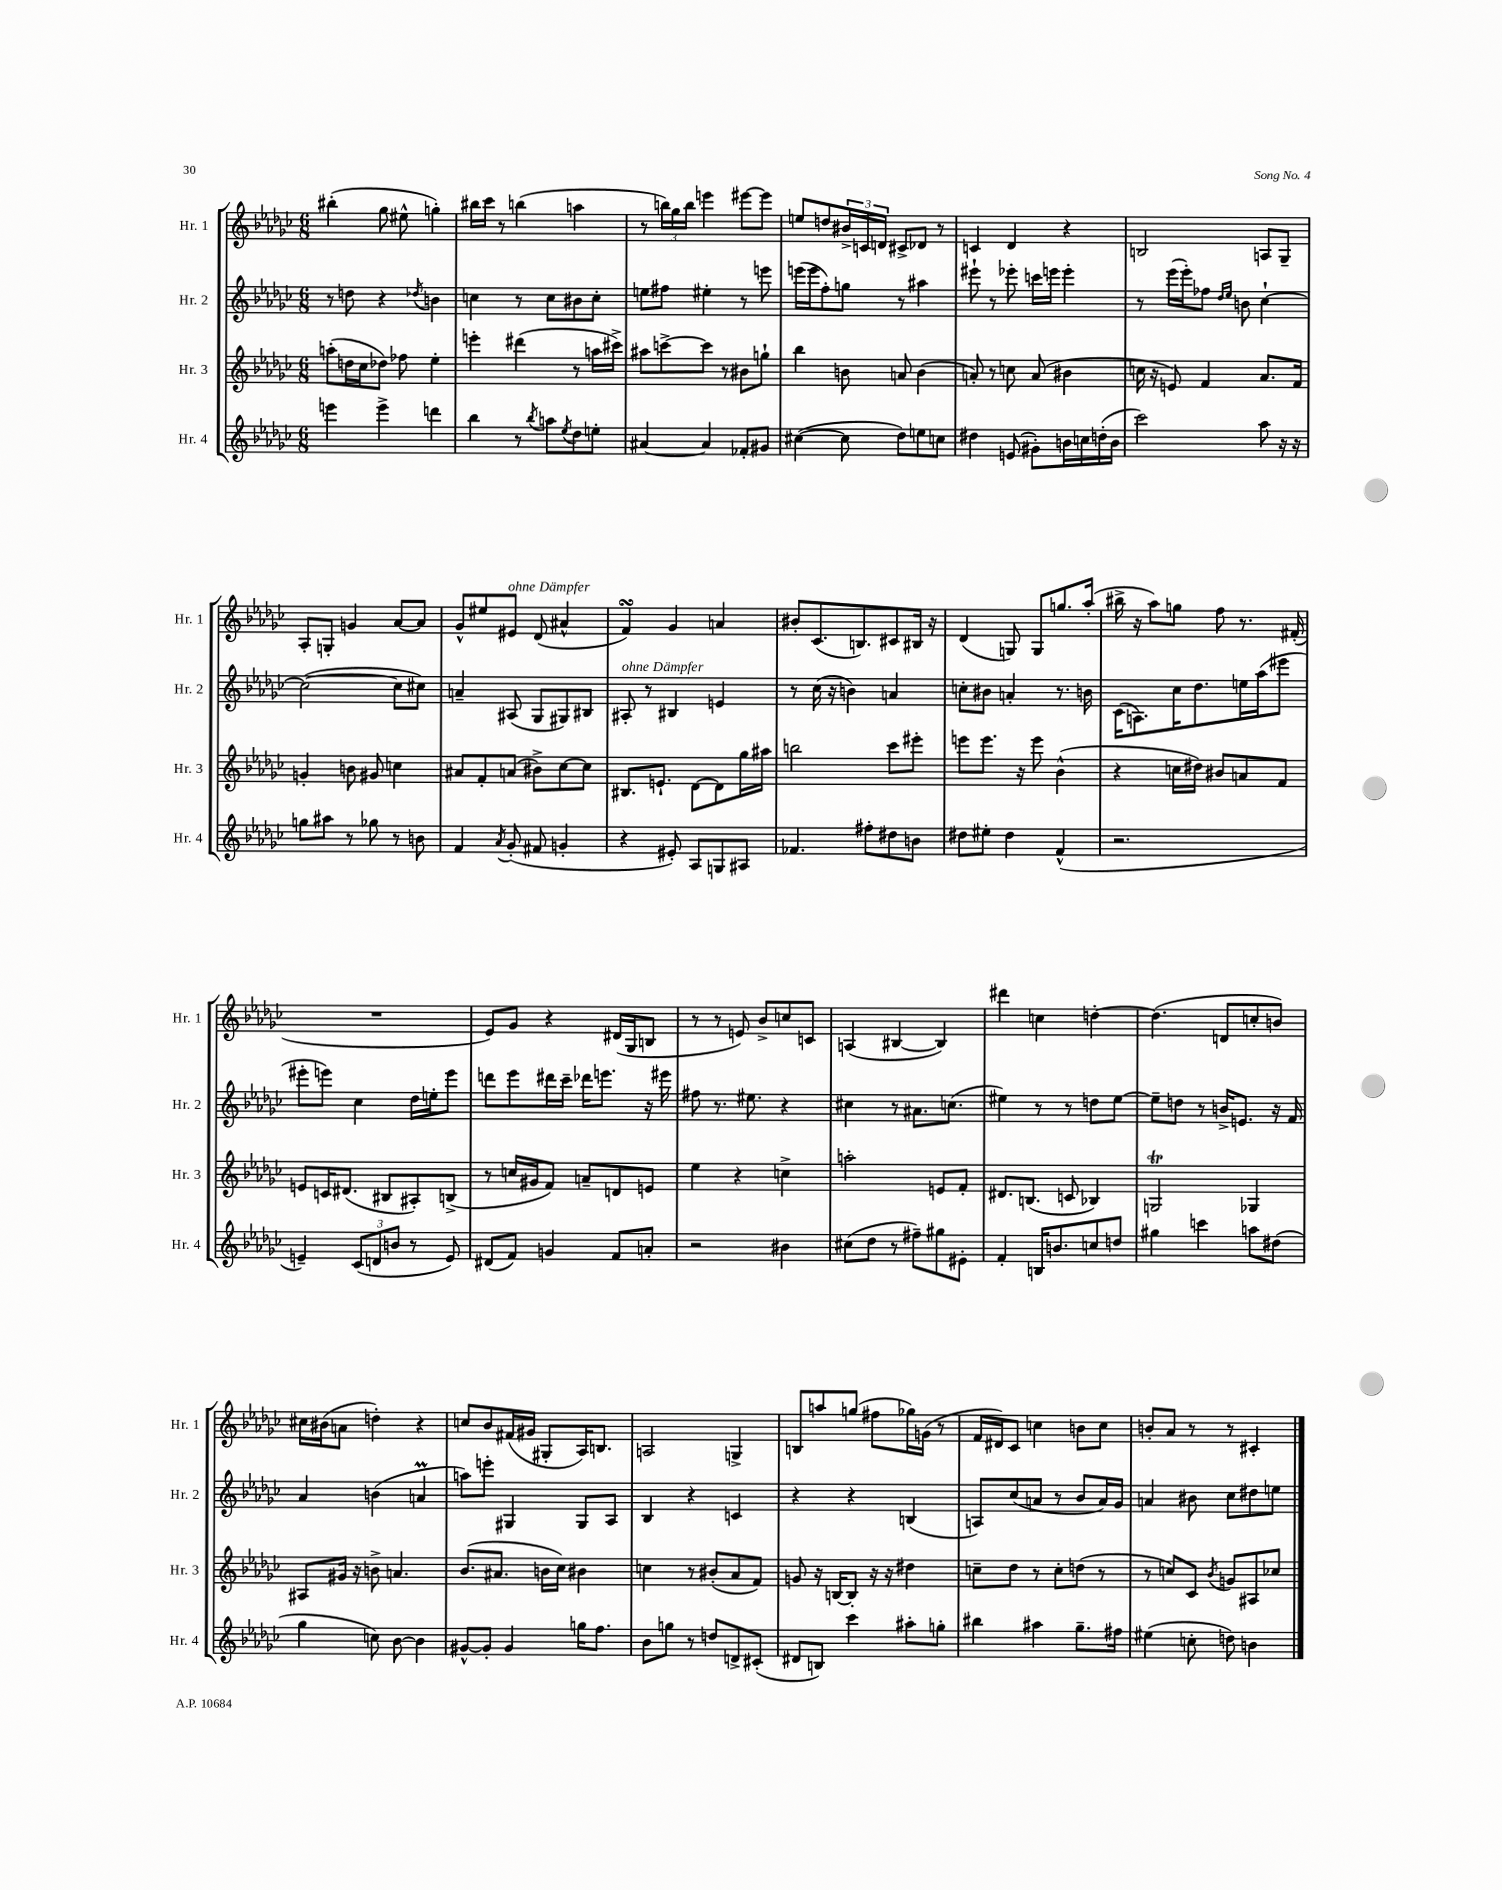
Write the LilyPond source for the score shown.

<<
\new StaffGroup <<
\new Staff = "s0" \with { instrumentName = "Hr. 1" shortInstrumentName = "Hr. 1" } {
    \clef treble \key ges \major \numericTimeSignature \time 6/8
    bis''4-.( ges''8 eis''8-^ g''4-.) |
    bis''16 ces'''16 r8 b''4( a''4 |
    r8 \tuplet 3/2 { b''16) ges''16 b''16 } e'''4 eis'''8~ eis'''8 |
    e''8 d''8 \tuplet 3/2 { bis'16-> c'16 d'16 } cis'8-> des'8 r8 |
    c'4 des'4 r4 |
    b2 a8 ges8-- |
    aes8-. g8-. g'4 aes'8~ aes'8 |
    ges'8-^ eis''8 eis'8^\markup { \italic "ohne Dämpfer" } des'8( ais'4-^ |
    f'4\turn) ges'4 a'4 |
    bis'8-. ces'8.( b8.) cis'8 bis16 r16 |
    des'4( g8) g8 g''8. aes''16-.( |
    bis''16-> r16 aes''8) g''8 f''8 r8. fis'16-.( |
    R2. |
    ees'8) ges'8 r4 dis'16( ges16 b8 |
    r8 r8 e'8) bes'8-> c''8 c'8 |
    a4( bis4~ bis4) |
    dis'''4 c''4 d''4~-. |
    d''4.( d'8 c''8-. b'8) |
    cis''16 bis'16( a'8 d''4-.) r4 |
    c''8 bes'8 fis'16( gis'16 gis8-. aes16) b8. |
    a2 g4-> |
    b8 a''8 g''8( fis''8 ges''16) g'16( r8 |
    f'16 dis'16) ces'8 c''4 b'8 c''8 |
    b'8-. aes'8 r8 r8 cis'4-. \bar "|." |
}
\new Staff = "s1" \with { instrumentName = "Hr. 2" shortInstrumentName = "Hr. 2" } {
    \clef treble \key ges \major \numericTimeSignature \time 6/8
    r8 d''8 r4 \acciaccatura { des''8 } b'4 |
    c''4 r8 c''8 bis'8 c''8-. |
    e''8 fis''8 eis''4-. r8 e'''8 |
    e'''16( e'''16 f''8-.) g''8 r8 ais''4 |
    eis'''8-! r8 ees'''8-. c'''16 e'''16 e'''4-. |
    r8 ees'''16( ees'''16-.) fes''8 \grace { des''16 ees''16 } b'8 ces''4~-! |
    ces''2~( ces''8 cis''8) |
    a'4-- ais8( ges8 gis8) bis8 |
    ais8-.^\markup { \italic "ohne Dämpfer" } r8 bis4 e'4 |
    r8 ces''16( r16 b'4) a'4 |
    c''8-. bis'8 a'4-. r8. b'16 |
    ces'16( a8.) ces''16 des''8. e''16 aes''16( eis'''8 |
    eis'''8-. e'''8) ces''4 des''16 e''16-. e'''8 |
    d'''8 ees'''8 dis'''16 ces'''16-- des'''16 e'''8. r16 eis'''16 |
    fis''8 r8. eis''8. r4 |
    cis''4 r8 ais'8. c''8.( |
    eis''4) r8 r8 d''8 eis''8~ |
    eis''8-- d''8 r8 b'16-> e'8. r16 f'16 |
    aes'4 b'4( a'4\prall |
    a''8) e'''8-. gis4 gis8 aes8 |
    bes4 r4 c'4 |
    r4 r4 b4( |
    a8) ces''8( a'8 r8 bes'8 a'16) ges'16 |
    a'4 bis'8 ces''8 dis''8 e''8 \bar "|." |
}
\new Staff = "s2" \with { instrumentName = "Hr. 3" shortInstrumentName = "Hr. 3" } {
    \clef treble \key ges \major \numericTimeSignature \time 6/8
    a''8-.( d''16 ces''16 des''8) fes''8 ees''4-. |
    e'''4-. dis'''4( r8 a''16 cis'''16->) |
    ais''8 c'''8~-> c'''8 r8 bis'8 g''8-! |
    bes''4 b'8 a'8 b'4( |
    a'8-.) r8 c''8 a'8( bis'4 |
    c''16 r16 e'8) f'4 aes'8. f'16 |
    g'4-. b'8 gis'8 c''4 |
    ais'8 f'8-. a'8( bis'8->) ces''8~ ces''8 |
    bis8. e'8.-! des'8~ des'8 ges''16 ais''16 |
    b''2 ces'''8 eis'''8-. |
    e'''8 e'''8. r16 e'''8 bes'4-^( |
    r4 c''16 dis''16) bis'8 a'8 f'8 |
    e'8 c'16 dis'8.( bis8 ais8-.) b8->( |
    r8 c''16 gis'16 f'8) a'8-- d'8 e'8 |
    ees''4 r4 c''4-> |
    a''2-. e'8 f'8-. |
    dis'8. b8.( c'8 bes4) |
    g2\trill ges4 |
    ais8 gis'16 r16 b'8-> a'4. |
    bes'8.( ais'8. b'16 ces''16) bis'4 |
    c''4 r8 bis'8-.( aes'8 f'8) |
    g'8 r16 b16~ b8-. r16 r16 dis''4 |
    c''8-- des''8 r8 c''8-. d''8( r8 |
    r8 c''8) ces'8 \acciaccatura { bes'8 } g'8 ais8 ces''8 \bar "|." |
}
\new Staff = "s3" \with { instrumentName = "Hr. 4" shortInstrumentName = "Hr. 4" } {
    \clef treble \key ges \major \numericTimeSignature \time 6/8
    e'''4 e'''4-> d'''4 |
    bes''4 r8 \acciaccatura { bes''8 } a''8 \acciaccatura { ees''8 } des''8 e''8-. |
    ais'4~ ais'4 fes'8-. gis'8 |
    cis''4~( cis''8 des''8) e''8 c''8 |
    dis''4 e'8( gis'8-.) b'16 c''16 d''16-.( b'16 |
    ces'''2) aes''8 r16 r16 |
    g''8 ais''8 r8 ges''8 r8 b'8 |
    f'4 \acciaccatura { aes'8 } ges'8-.( fis'8 g'4-. |
    r4 eis'8-.) aes8 g8 ais8 |
    fes'4. fis''8-. dis''8 b'8 |
    dis''8 eis''8-. dis''4 f'4-^( |
    r2. |
    e'4--) \tuplet 3/2 { ces'8( d'8 b'8 } r8 e'8) |
    dis'8( f'8) g'4 f'8 a'8-. |
    r2 bis'4 |
    cis''8( des''8 r8 fis''8--) gis''8 eis'8-. |
    f'4-. b16 b'8. c''8 d''8 |
    gis''4 c'''4 a''8 dis''8( |
    ges''4 c''8) bes'8~ bes'4 |
    gis'8~-^ gis'8-. gis'4 g''16 f''8. |
    bes'8 g''8 r8 d''8 d'8-> cis'8-.( |
    dis'8 b8) ces'''4 ais''8-. g''8-. |
    bis''4 ais''4 ges''8.-- fis''16 |
    eis''4( c''8-. d''8) b'4 \bar "|." |
}
>>
>>
\layout { \context { \Score \remove "Bar_number_engraver" } }
